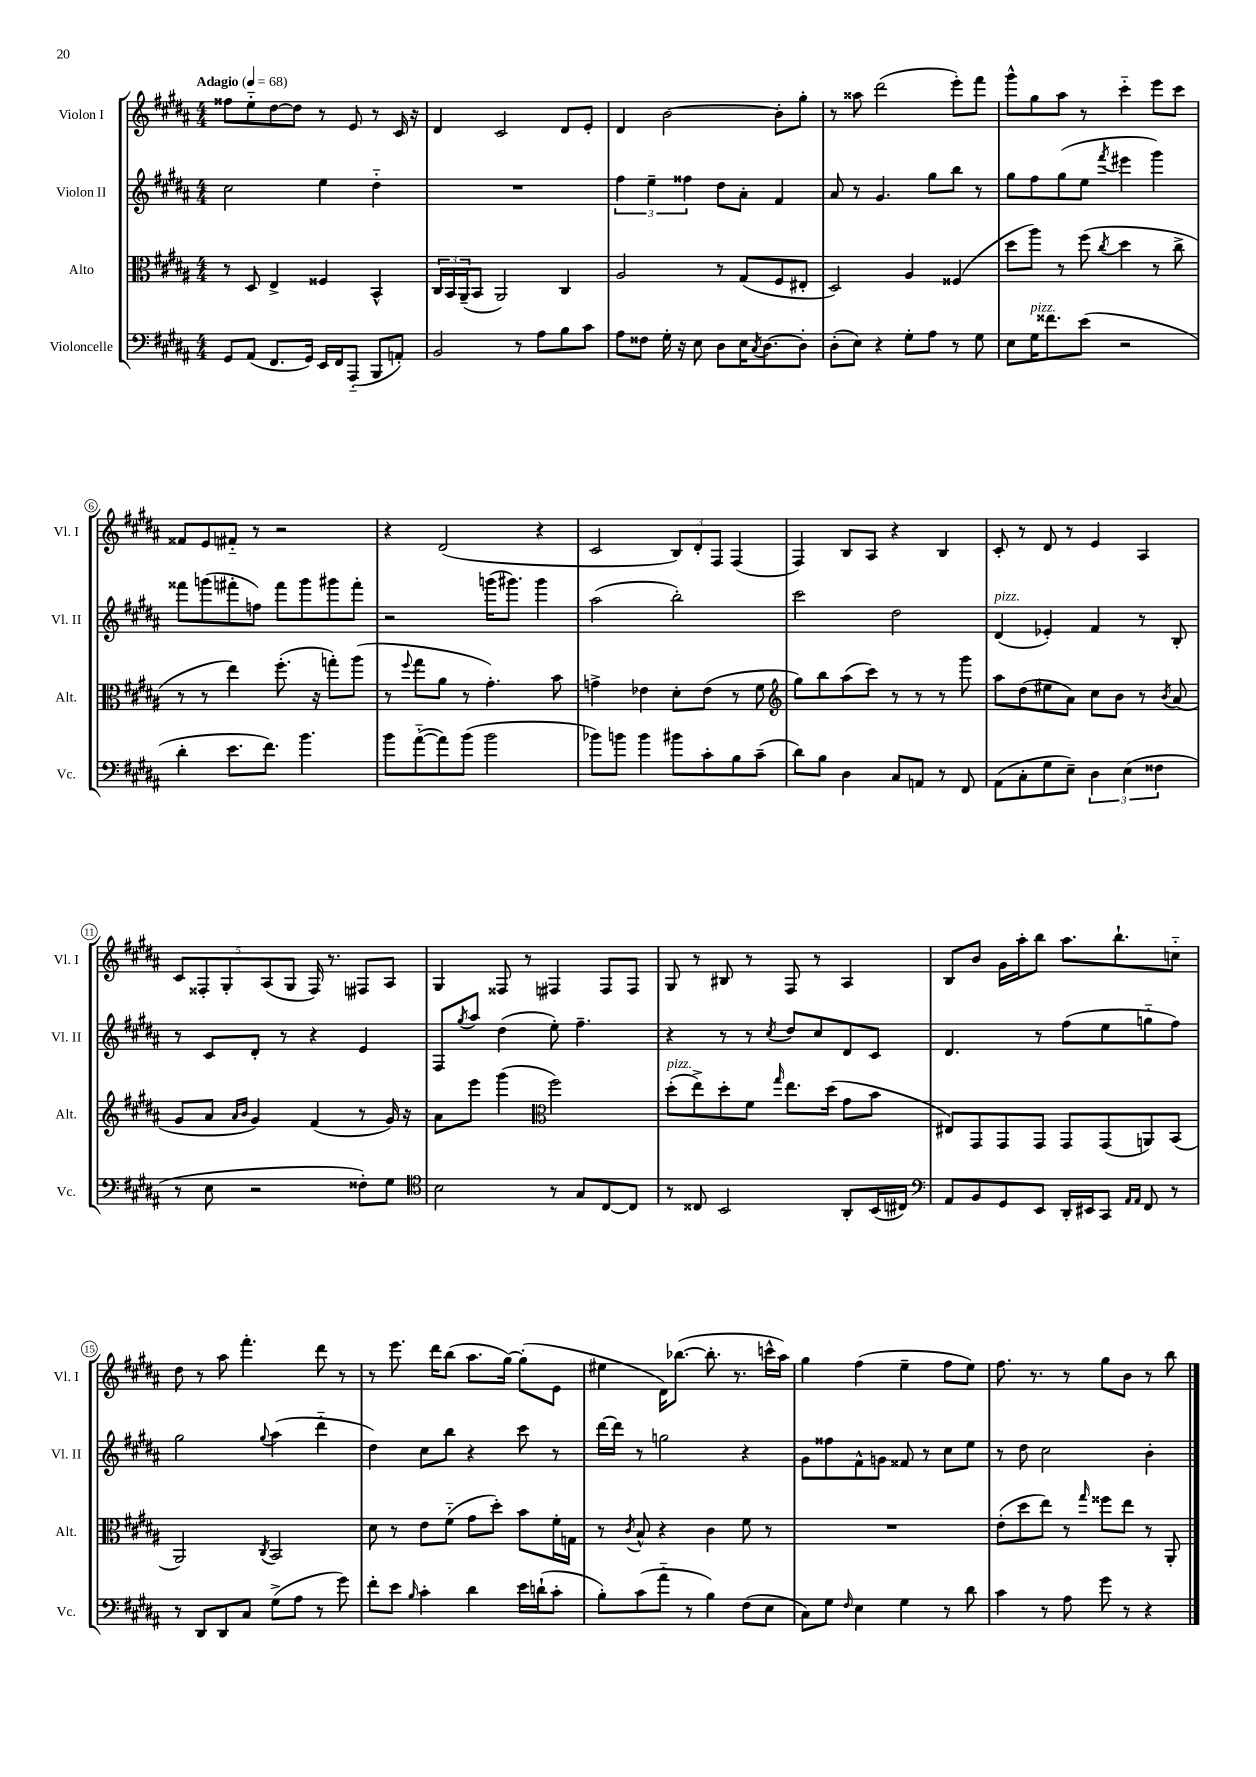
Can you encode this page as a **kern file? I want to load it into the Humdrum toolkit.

**kern	**kern	**kern	**kern
*staff4	*staff3	*staff2	*staff1
*clefF4	*clefC3	*clefG2	*clefG2
*k[f#c#g#d#a#]	*k[f#c#g#d#a#]	*k[f#c#g#d#a#]	*k[f#c#g#d#a#]
*M4/4	*M4/4	*M4/4	*M4/4
*MM68	*MM68	*MM68	*MM68
8GG#	8r	2cc#	8ff##
(8AA#	8D#	.	8ee'~
8.FF#	4E^	.	[8dd#
.	.	.	8dd#]
16GG#)	.	.	.
16EE	4F##	4ee	8r
16FF#	.	.	.
(8AAA#'~	.	.	8e
8BBB	4BB^^	4dd#'~	8r
8AA')	.	.	16c#
.	.	.	16r
=	=	=	=
2BB	24C#	1r	4d#
.	24BB	.	.
.	(24AA#~	.	.
.	8BB	.	.
.	2AA#)	.	2c#
8r	.	.	.
8A#	.	.	.
8B	4C#	.	8d#
8c#	.	.	8e'
=	=	=	=
8A#	2A#	6ff#	4d#
8F##	.	.	.
.	.	6ee~	.
16G#'	.	.	[2b
16r	.	.	.
.	.	6ff##	.
8E	.	.	.
8D#	8r	8dd#	.
16E	(8G#	8a#'	.
8qC#	.	.	.
[8.D#	.	.	.
.	8F#	4f#	8b']
8D#']	8E#'	.	8gg#'
=	=	=	=
(8D#'	2D#)	8a#	8r
8E)	.	8r	8aa##
4r	.	4.g#	(2ddd#
8G#'	4A#	.	.
8A#	.	8gg#	.
8r	(4F##	8bb	8eee')
8G#	.	8r	8fff#
=	=	=	=
8E	8dd#	8gg#	8ggg#^^
16G#	8aa#)	8ff#	8gg#
8.f##	.	.	.
.	8r	(8gg#	8aa#
(8e	(8ff#	8ee	8r
.	8qcc#	8qfff#	.
2r	4dd#	4eee#	4ccc#'~
.	8r	4ggg#)	8eee
.	8cc#^	.	8ccc#
=	=	=	=
4d#'	8r	8fff##	8f##
.	8r	(8ggg	8e
8.e	4ee)	8fff#'	8f#'~
.	.	8ff)	8r
8.f#)	.	.	.
.	(8.ff#'	8fff#	2r
4.b	.	8ggg	.
.	16r	.	.
.	8gg')	8ggg#	.
.	(8aa#	8fff#'	.
=	=	=	=
8b	8r	2r	4r
.	8qqff#	.	.
([8a#'~	8gg#	.	.
8a#])	8a#	.	(2d#
(8b	8r	.	.
2b	4.g#')	(16ggg	.
.	.	8.ggg#)	.
.	.	4ggg#	4r
.	8b	.	.
=	=	=	=
8b-)	4g^	(2aa#	2c#
8b	.	.	.
4b	4e-	.	.
8b#	8d#'	2bb')	12B)
.	.	.	12d#'
8c#'	(8e-	.	.
.	.	.	12F#
8B	8r	.	(4F#
(8c#~	8f#	.	.
=	=	=	=
*	*clefG2	*	*
8d#)	8gg#)	2ccc#	4F#)
8B	8bb	.	.
4D#	(8aa#	.	8B
.	8ccc#)	.	8A#
8C#	8r	2dd#	4r
8AA	8r	.	.
8r	8r	.	4B
8FF#	8ggg#	.	.
=	=	=	=
(8AA#	8aa#	(4d#	8c#'
8C#'	(8dd#	.	8r
8G#	8ee#	4e-')	8d#
8E~)	8a#)	.	8r
6D#	8cc#	4f#	4e
.	8b	.	.
(6E	.	.	.
.	8r	8r	4A#
6F##	.	.	.
.	8qb	.	.
.	(8a#	8B'	.
=	=	=	=
8r	8g#	8r	10c#
.	.	.	10F##'
8E	8a#	8c#	.
.	.	.	10G#'
.	16qqa#	.	.
.	16qqb	.	.
2r	4g#)	8d#'	.
.	.	.	(10A#
.	.	8r	.
.	.	.	10G#
.	(4f#	4r	16F##)
.	.	.	8.r
8F##')	8r	4e	8F#
8G#	16g#)	.	8A#
.	16r	.	.
=	=	=	=
*clefC4	*	*	*
2B	8a#	8F#	4G#
.	.	8qgg#	.
.	8eee	8aa#	.
.	(4ggg#	(4dd#	8F##
.	.	.	8r
*	*clefC3	*	*
8r	2ff#)	8ee')	4F#
8G#	.	4.ff#~	.
[8C#	.	.	8F#
8C#]	.	.	8F#
=	=	=	=
8r	(8dd#'	4r	8G#
8C##	8ee^)	.	8r
2BB	8dd#'	8r	8B#
.	8f#	8r	8r
.	16qqgg#	8qcc#	.
.	8.ee	8dd#	8F#
.	.	8cc#	8r
.	(16dd#	.	.
8AA#'	8g#	8d#	4A#
(16BB	8b	8c#	.
16C#)	.	.	.
=	=	=	=
*clefF4	*	*	*
8AA#	8E#)	4.d#	8B
8BB	8GG#	.	8b
8GG#	8GG#	.	16g#
.	.	.	16aa#'
8EE	8GG#	8r	8bb
16DD#'	8GG#	(8ff#	8.aa#
16EE#	.	.	.
8CC#	(8GG#	8ee	.
.	.	.	8.bb`
16qqAA#	.	.	.
16qqAA#	.	.	.
8FF#	8AA)	8gg'~	.
8r	(8BB	8ff#)	8cc'~
=	=	=	=
8r	2AA#)	2gg#	8dd#
8DD#	.	.	8r
8DD#	.	.	8aa#
8C#	.	.	4.fff#'
.	8qC#	8qqgg#	.
(8G#^	2BB	(4aa#	.
8A#	.	.	.
8r	.	4ddd#'~	8ddd#
8g#)	.	.	8r
=	=	=	=
8f#'	8d#	4dd#)	8r
8e	8r	.	8.eee
16qqB	.	.	.
4c#'	8e	8cc#	.
.	.	.	16ddd#
.	(8f#'~	8bb	(8bb
4d#	8g#	4r	8.aa#
.	8dd#')	.	.
.	.	.	[16gg#)
16e	8b	8ccc#	(8gg#']
(16d`	.	.	.
8c#'	16f#'	8r	8e
.	16G	.	.
=	=	=	=
8B')	8r	[16ddd#	4ee#
.	.	16ddd#]	.
.	8qc#	.	.
(8c#	8B^^	8r	.
8a#'~	4r	2gg	16d#)
.	.	.	([8.bb-
8r	.	.	.
4B)	4c#	.	8.bb-']
.	.	.	8.r
(8F#	8f#	4r	.
8E	8r	.	16ccc^^
.	.	.	16aa#)
=	=	=	=
8C#)	1r	8g#	4gg#
8G#	.	8ff##	.
16qqF#	.	.	.
4E	.	8f#^^	(4ff#
.	.	8g	.
4G#	.	8f##	4ee~
.	.	8r	.
8r	.	8cc#	8ff#
8d#	.	8ee	8ee)
=	=	=	=
4c#	(8e'	8r	8.ff#
.	8dd#	8dd#	.
.	.	.	8.r
8r	8ee)	2cc#	.
8A#	8r	.	8r
.	16qqgg#	.	.
8g#	8ff##	.	8gg#
8r	8ee	.	8b
4r	8r	4b'	8r
.	8AA#'	.	8bb
==	==	==	==
*-	*-	*-	*-
